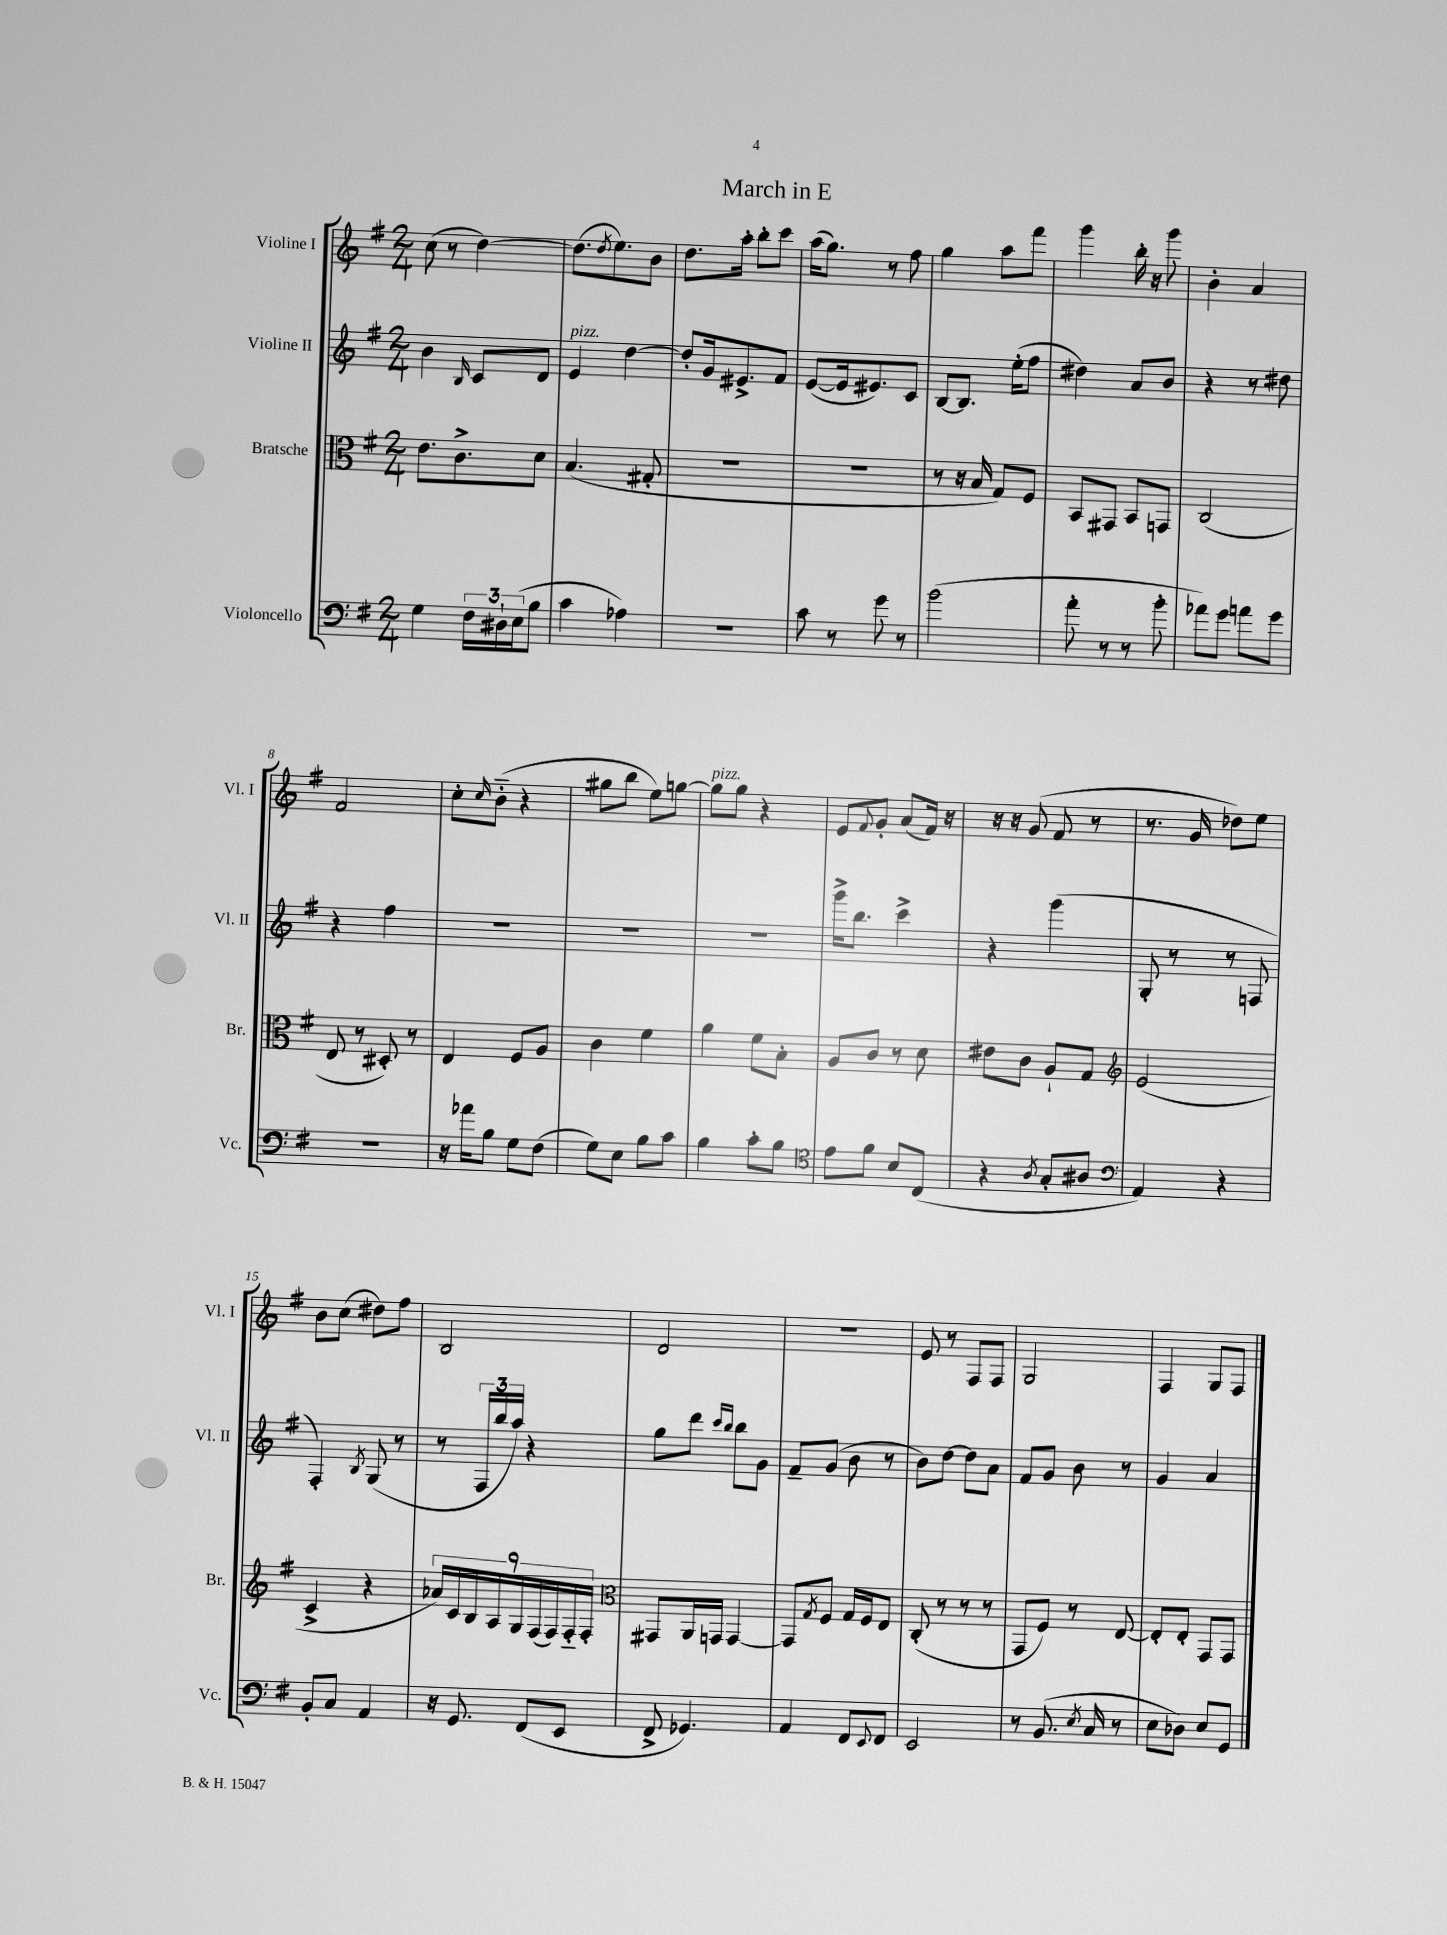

**kern	**kern	**kern	**kern
*staff4	*staff3	*staff2	*staff1
*clefF4	*clefC3	*clefG2	*clefG2
*k[f#]	*k[f#]	*k[f#]	*k[f#]
*M2/4	*M2/4	*M2/4	*M2/4
4G	8.e	4b	(8cc
.	.	.	8r
.	8.c^	.	.
.	.	16qqB	.
24F#	.	8c	[4dd)
24D#`	.	.	.
(24E	.	.	.
8B	8d	8d	.
=	=	=	=
4c	(4.B	4e	(8.dd]
.	.	.	8qdd
.	.	.	8.ee)
4A-)	.	[4dd	.
.	8G#'	.	8b
=	=	=	=
2r	2r	8dd']	8.dd
.	.	16g	.
.	.	8.e#^	16aa'
.	.	.	8bb'
.	.	8f#	8ccc
=	=	=	=
8c	2r	([8e	(16aa
.	.	.	8.gg)
8r	.	16e]	.
.	.	8.e#)	.
8g	.	.	8r
8r	.	8c	8ff#
=	=	=	=
(2b	8r	[8B	4gg
.	16r	8.B]	.
.	16B	.	.
.	8G)	.	8aa
.	.	(16ee'	.
.	8F#	8ff#	8fff#
=	=	=	=
8a'	8BB	4dd#)	4ggg
8r	8GG#	.	.
8r	8BB	8a	16bb'
.	.	.	16r
8b'	8GG	8b	8ggg
=	=	=	=
8a-)	(2C	4r	4b'
8g	.	.	.
8a	.	8r	4a
8g	.	8dd#	.
=	=	=	=
2r	8E	4r	2f#
.	8r	.	.
.	8D#')	4ff#	.
.	8r	.	.
=	=	=	=
16r	4E	2r	8cc'
16a-	.	.	.
.	.	.	16qqcc
8B	.	.	(8b'~
8G	8F#	.	4r
(8F#	8A	.	.
=	=	=	=
8G)	4c	2r	8gg#
8E	.	.	8bb
8B	4f#	.	8ee)
8c	.	.	[8gg
=	=	=	=
4B	4a	2r	8gg]
.	.	.	8gg
8c'	8f#	.	4r
8B	8B'	.	.
=	=	=	=
*clefC4	*	*	*
8e	8A	16ggg^	8e
.	.	8.bb	.
.	.	.	8qqf#
8f#	8c	.	8g'
8B	8r	4ccc^	(8a
(8C	8d	.	16f#)
.	.	.	16r
=	=	=	=
4r	8e#	4r	16r
.	.	.	16r
.	8c	.	(8g
8qA	.	.	.
8G'	8A`	(4ggg	8f#
8A#	8G	.	8r
=	=	=	=
*clefF4	*clefG2	*	*
4AA)	(2e	8G'	8.r
.	.	8r	.
.	.	.	16g
4r	.	8r	8dd-)
.	.	8F	8ee
=	=	=	=
8BB'	4c^	4F#')	8b
8C	.	.	(8cc
.	.	8qB	.
4AA	4r	(8G	8dd#)
.	.	8r	8ff#
=	=	=	=
16r	18a-)	8r	2B
.	18c	.	.
8.GG	.	.	.
.	18B	.	.
.	.	24F#	.
.	18A	24bb	.
.	.	24aa)	.
.	18G	.	.
(8FF#	.	4r	.
.	(18F#	.	.
.	18F#)	.	.
8EE	.	.	.
.	18F#'~	.	.
.	18F#'	.	.
=	=	=	=
*	*clefC3	*	*
8FF#^	8GG#	8gg	2d
4.GG-)	16AA	8ddd	.
.	16GG	.	.
.	.	16qqccc	.
.	.	16qqbb	.
.	[4GG	8bb	.
.	.	8g	.
=	=	=	=
4AA	8GG]	8f#~	2r
.	8qG	.	.
.	8F#	(8g	.
8FF#	16G	8b	.
.	16F#	.	.
8qqEE	.	.	.
8FF#	8E	8r	.
=	=	=	=
2EE	(8C'	8b)	8e
.	8r	[8dd	8r
.	8r	8dd]	8F#
.	8r	8a	8F#
=	=	=	=
8r	8GG	8f#	2G
(8.BB	8F#)	8g	.
.	8r	8b	.
8qE	.	.	.
16C	.	.	.
8r	[8E	8r	.
=	=	=	=
8E	8E']	4g	4F#
8D-)	8E'	.	.
8E	8GG	4a	8G
8GG	8GG	.	8F#
==	==	==	==
*-	*-	*-	*-
